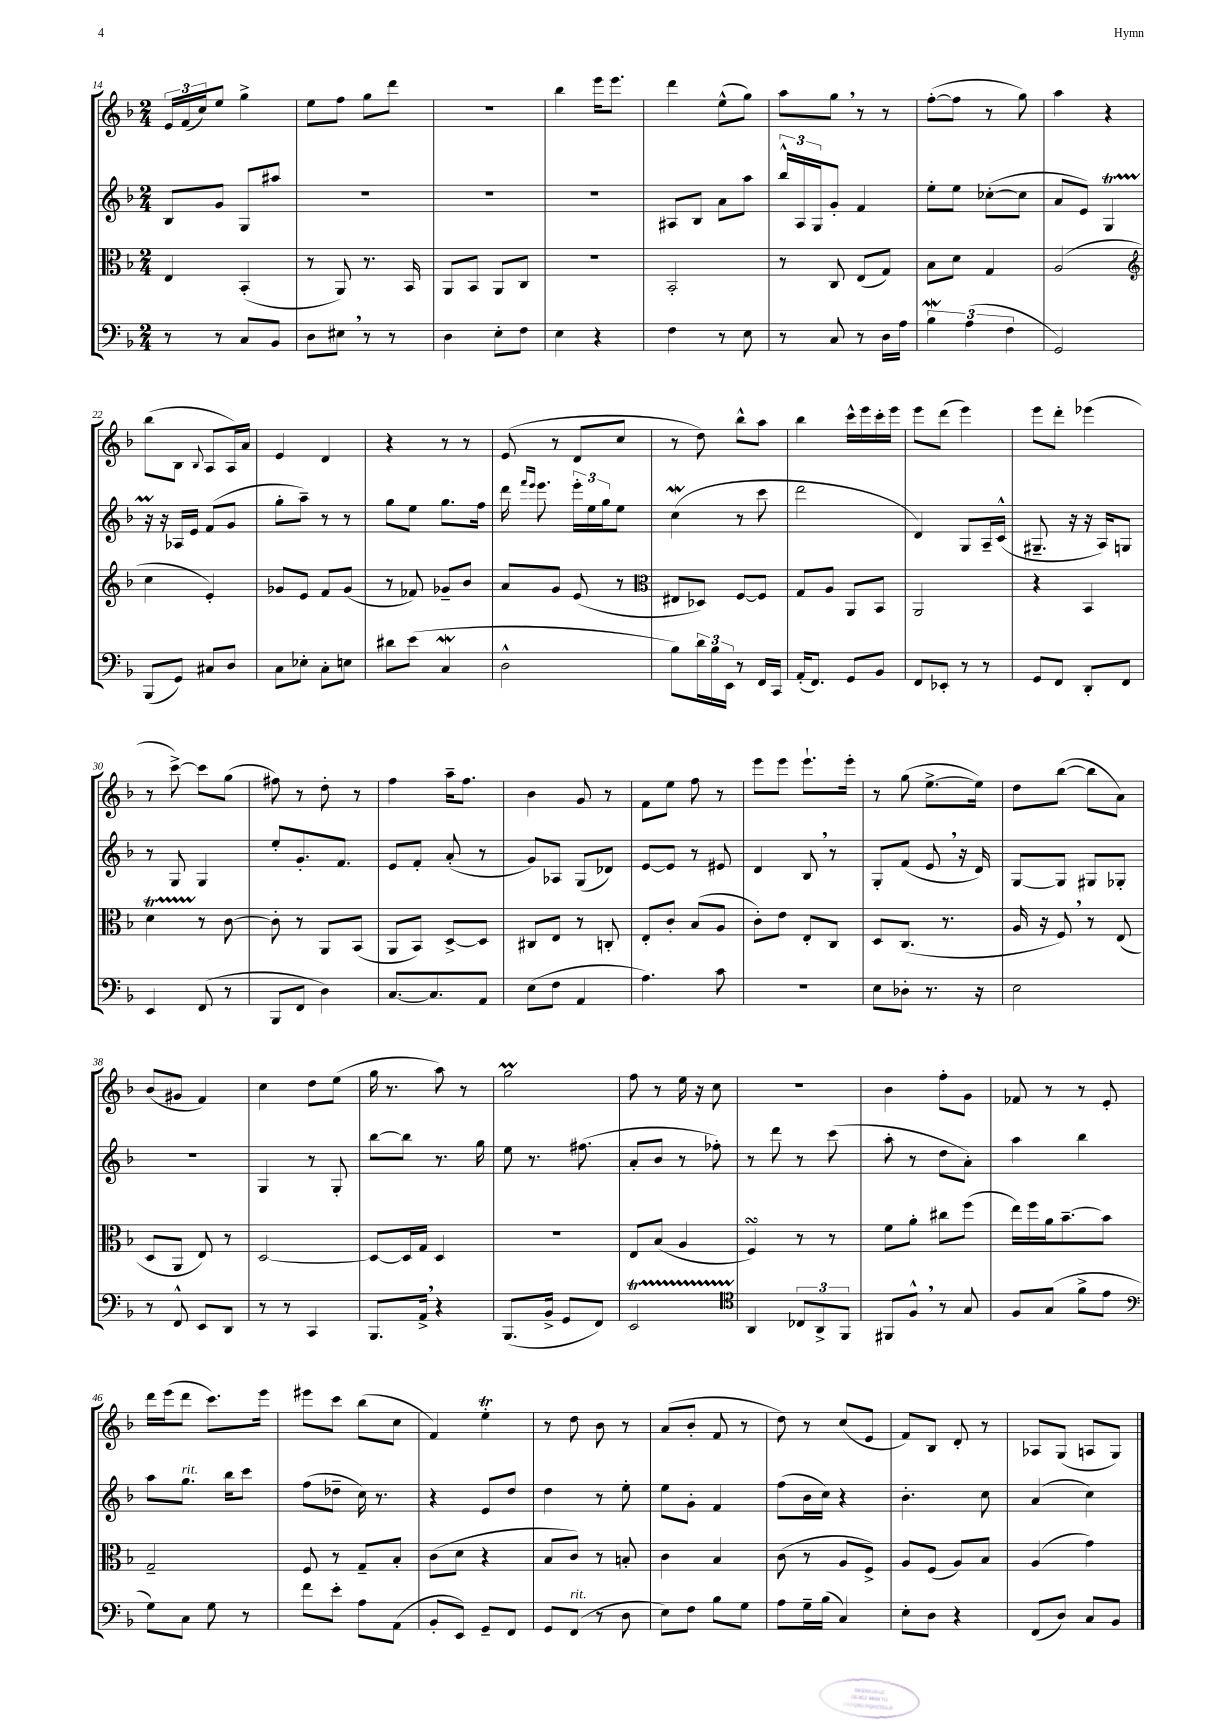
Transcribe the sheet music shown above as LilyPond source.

<<
\new StaffGroup <<
\new Staff = "s0" {
    \clef treble \key f \major \numericTimeSignature \time 2/4
    \tuplet 3/2 { e'16 f'16( c''16) } e''8 g''4-> |
    e''8 f''8 g''8 d'''8 |
    R2 |
    bes''4 e'''16 e'''8. |
    d'''4 e''8-^( g''8) |
    a''8 g''8 \breathe r8 r8 |
    f''8~-.( f''8 r8 g''8) |
    a''4 r4 |
    bes''8( bes8 \appoggiatura { bes8 } a8 a16) a'16 |
    e'4 d'4 |
    r4 r8 r8 |
    e'8( r8 d'8 c''8 |
    r8 d''8) bes''8-^ a''8 |
    bes''4 c'''16-^ e'''16 c'''16-. e'''16 |
    e'''8 d'''8( e'''4) |
    e'''8 d'''8-. ees'''4( |
    r8 c'''8~->) c'''8 g''8( |
    fis''8) r8 d''8-. r8 |
    f''4 a''16-- f''8. |
    bes'4 g'8 r8 |
    f'8 e''8 f''8 r8 |
    e'''8 e'''8 e'''8.-! e'''16-. |
    r8 g''8( e''8.~-> e''16) |
    d''8 bes''8~( bes''8 a'8) |
    bes'8( gis'8 f'4) |
    c''4 d''8 e''8( |
    g''16 r8. a''8) r8 |
    g''2\prall |
    f''8 r8 e''16 r16 c''8 |
    R2 |
    bes'4 f''8-. g'8 |
    fes'8 r8 r8 e'8-. |
    d'''16 e'''16( d'''8 c'''8.) e'''16 |
    eis'''8 c'''8 bes''8( c''8 |
    f'4) e''4-.\trill |
    r8 d''8 bes'8 r8 |
    a'8( bes'8-. f'8 r8 |
    d''8) r8 c''8( e'8 |
    f'8) bes8 d'8-. r8 |
    aes8 g8( a8 g8) \bar "|." |
}
\new Staff = "s1" {
    \clef treble \key f \major \numericTimeSignature \time 2/4
    bes8 g'8 g8 ais''8 |
    R2 |
    R2 |
    R2 |
    ais8 bes8 a'8 a''8 |
    \tuplet 3/2 { bes''16-^ a16 g16 } g'8-. f'4 |
    e''8-. e''8 ces''8~-.( ces''8 |
    a'8 e'8) g4\startTrillSpan |
    r16 r16\stopTrillSpan aes16 e'16 f'8( g'8 |
    g''8-. a''8--) r8 r8 |
    g''8 e''8 g''8. f''16 |
    d'''16 \grace { f'''16 e'''16 } e'''8. \tuplet 3/2 { e'''16-. e''16 g''16 } e''8 |
    c''4\mordent( r8 c'''8 |
    d'''2 |
    d'4) g8 a16-- c'16-^( |
    gis8.-- r16 r16 a16) g8 |
    r8 g8 g4 |
    e''8-. g'8.-. f'8. |
    e'8 f'8-. a'8-.( r8 |
    g'8) aes8 g8( des'8) |
    e'8~ e'8 r8 eis'8 |
    d'4 bes8 \breathe r8 |
    g8-. f'8( e'8 \breathe r16 d'16) |
    g8~ g8 gis8 ges8-. |
    R2 |
    g4 r8 g8-. |
    bes''8~ bes''8 r8. g''16 |
    e''8 r8. fis''8.( |
    a'8-. bes'8 r8 fes''8-.) |
    r8 d'''8 r8 c'''8( |
    a''8-. r8 d''8 a'8-.) |
    a''4 bes''4 |
    a''8 g''8.^\markup { \italic "rit." } bes''16 c'''8 |
    f''8( des''8-- c''16) r8. |
    r4 e'8 d''8 |
    d''4 r8 e''8-. |
    e''8 g'8-. f'4 |
    f''8( bes'16 c''16) r4 |
    bes'4.-. c''8 |
    a'4( c''4) \bar "|." |
}
\new Staff = "s2" {
    \clef alto \key f \major \numericTimeSignature \time 2/4
    e4 bes,4-.( |
    r8 a,8) r8. bes,16 |
    a,8 bes,8 a,8 c8 |
    r2 |
    bes,2-. |
    r8 c8 e8( g8) |
    bes8 d'8 g4 |
    a2( |
    \clef treble c''4 e'4-.) |
    ges'8 e'8 f'8 ges'8( |
    r8 fes'8) ges'8-- bes'8 |
    a'8 g'8 e'8( r8 |
    \clef alto eis8 des8) f8~ f8 |
    g8 a8 a,8 bes,8 |
    a,2 |
    r4 bes,4 |
    d'4\startTrillSpan r8\stopTrillSpan c'8~ |
    c'8-. r8 a,8 bes,8( |
    a,8 bes,8) d8~-> d8 |
    cis8 e8 r8 c8-. |
    e8-. c'8-. bes8( a8 |
    c'8-.) e'8 e8-. c8 |
    d8 c8.( r8. |
    a16 r16 f8) \breathe r8 e8( |
    d8 a,8 e8) r8 |
    d2~ |
    d8~ d16 g16 d4 |
    r2 |
    e8 bes8( a4 |
    f4\turn) r8 r8 |
    f'8 a'8-. cis''8 f''8( |
    e''16) f''16 a'16 bes'8.~-- bes'8 |
    g2-- |
    f8 r8 g8-- bes8-. |
    c'8( d'8 r4 |
    bes8 c'8) r8 b8-. |
    c'4 bes4 |
    c'8( r8 a8 f8->) |
    a8 f8( a8) bes8 |
    a4( g'4) \bar "|." |
}
\new Staff = "s3" {
    \clef bass \key f \major \numericTimeSignature \time 2/4
    r8 r8 c8 bes,8 |
    d8 eis8 \breathe r8 r8 |
    d4 e8-. f8 |
    e4 r4 |
    f4 r8 e8 |
    r8 c8 r8 d16 a16 |
    \tuplet 3/2 { bes4\mordent a4( f4 } |
    g,2) |
    bes,,8( g,8) cis8 d8 |
    c8 ees8-. c8-. e8 |
    dis'8 e'8( c4\mordent |
    d2-^ |
    bes8) \tuplet 3/2 { d'16 bes16 e,16 } r8 f,16 c,16 |
    a,16-.( f,8.) g,8 bes,8 |
    f,8 ees,8-. r8 r8 |
    g,8 f,8 d,8-. f,8 |
    e,4 f,8( r8 |
    bes,,8 f,8 d4) |
    c8.~ c8. a,8 |
    e8( f8 a,4 |
    a4.) c'8 |
    r2 |
    e8 des8-. r8. r16 |
    e2 |
    r8 f,8-^ e,8 d,8 |
    r8 r8 c,4 |
    bes,,8. a,16-> \breathe r4 |
    bes,,8.( bes,16-> g,8 f,8) |
    e,2\startTrillSpan |
    \clef tenor a,4\stopTrillSpan \tuplet 3/2 { ces8 a,8-> f,8 } |
    fis,8 f8-^ \breathe r8 g8 |
    f8 g8( f'8-> e'8 |
    \clef bass g8) c8 g8 r8 |
    f'8 e'8-. a8 a,8( |
    bes,8-. e,8) g,8-- f,8 |
    g,8 f,8^\markup { \italic "rit." }( r8 d8 |
    e8) f8 bes8 g8 |
    a8 g16-- bes16( c4) |
    e8-. d8 r4 |
    f,8( d8) c8 bes,8 \bar "|." |
}
>>
>>
\layout { \context { \Score currentBarNumber = #14 } }
